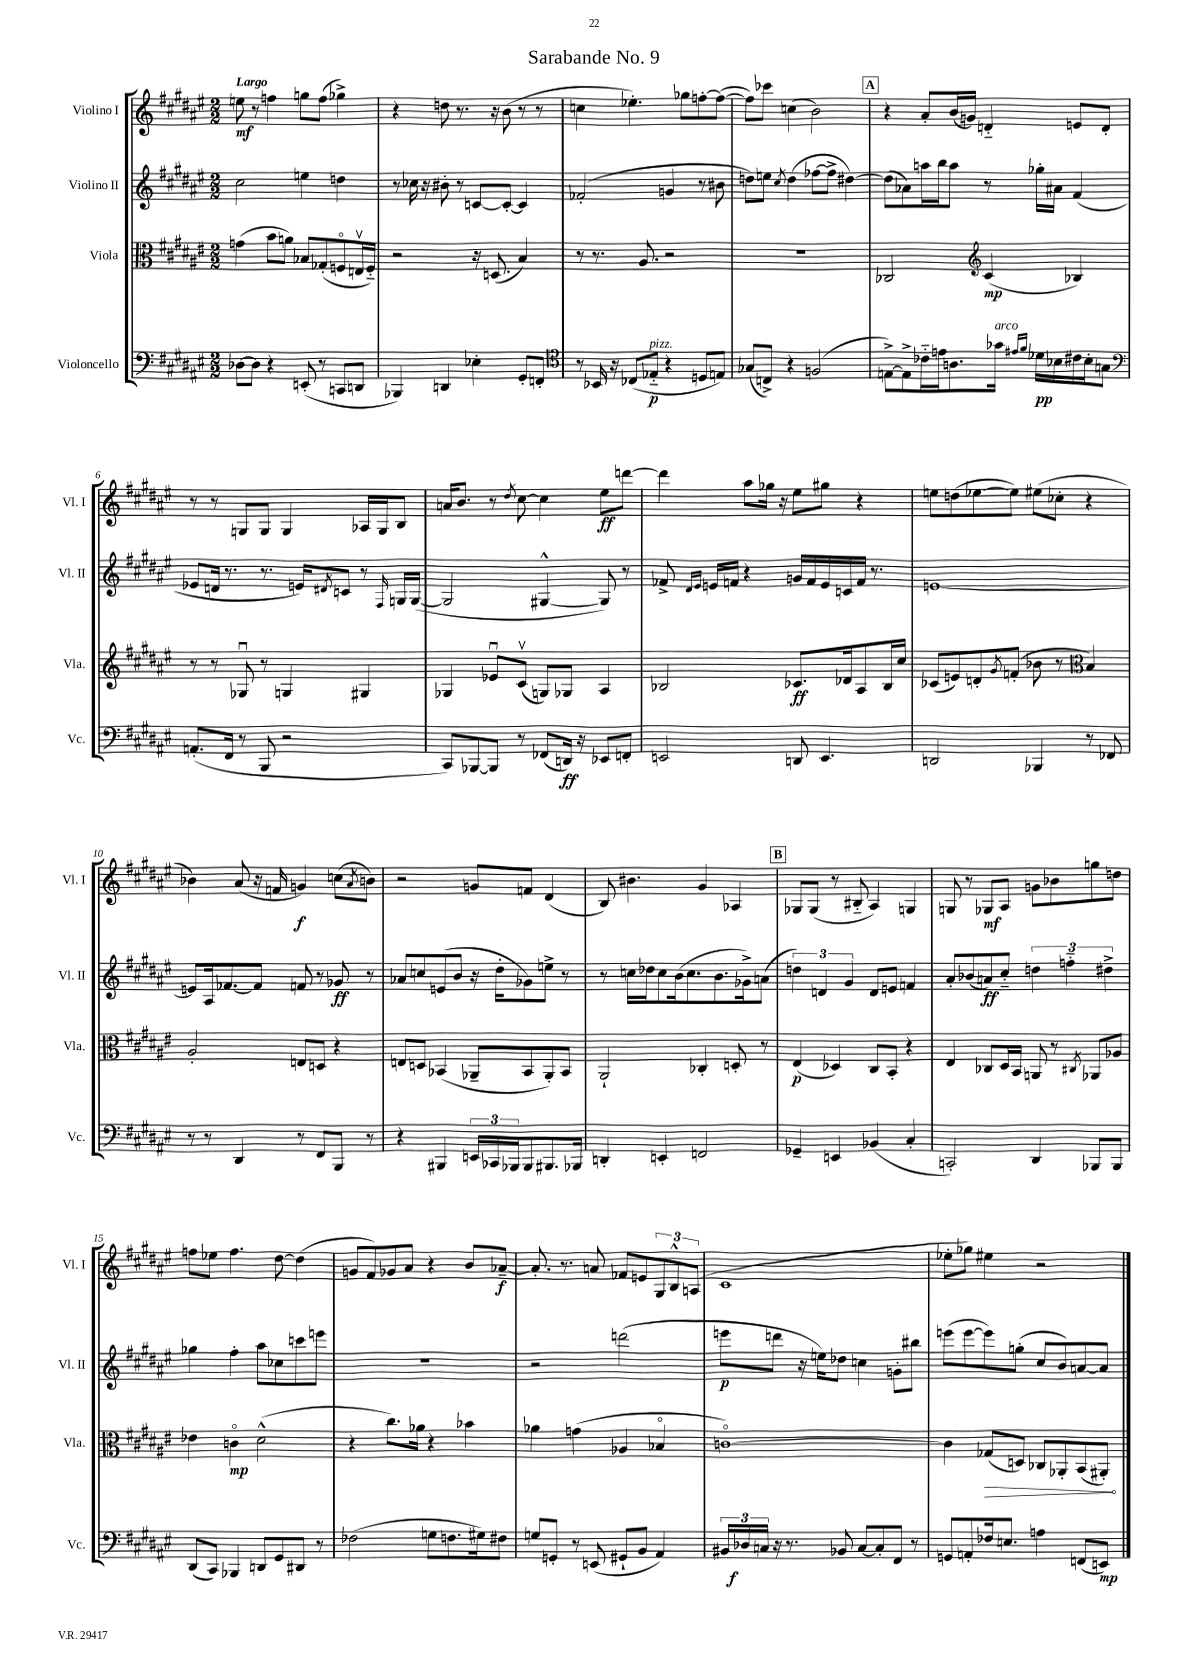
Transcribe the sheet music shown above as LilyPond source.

\header { title = "Sarabande No. 9" }
<<
\new StaffGroup <<
\new Staff = "s0" \with { instrumentName = "Violino I" shortInstrumentName = "Vl. I" } {
    \clef treble \key fis \major \numericTimeSignature \time 2/2 \tempo "Largo"
    e''8\mf r8 f''4 g''8 f''8( ges''4->) |
    r4 d''8 r8. r16 b'8( r8 r8 |
    c''4 ees''4.-.) ges''8 f''8~-. f''8~( |
    f''8) ces'''8 c''4( b'2) |
    \mark \markup { \box "A" } r4 ais'8-. b'16( g'16) d'4-_ e'8 d'8-. |
    r8 r8 g8 g8 g4 aes16 g16 b8 |
    a'16 b'8. r8 \acciaccatura { dis''8 } cis''8~ cis''4 eis''8\ff d'''8~ |
    d'''4 ais''8 ges''16 r16 eis''8 gis''8 r4 |
    e''8 d''8( ees''8~ ees''8) eis''8( ces''8-. r4 |
    bes'4) ais'8( r16 f'16 g'4\f) c''8( \acciaccatura { ais'8 } b'8) |
    r2 g'8 f'8 dis'4( |
    b8) bis'4. gis'4 aes4 |
    \mark \markup { \box "B" } ges8 ges8( r8 bis8-_ ais4) g4 |
    g8 r8 ges8\mf ais8 g'8 bes'8 g''8 d''8 |
    f''8 ees''8 f''4. dis''8~ dis''4( |
    g'8 fis'8) ges'8 ais'8 r4 b'8 aes'8~--\f |
    aes'8.-. r8. a'8 fes'8 e'8 \tuplet 3/2 { gis8 b8-^ a8( } |
    cis'1 |
    ees''8-. ges''8) eis''4 r2 \bar "|." |
}
\new Staff = "s1" \with { instrumentName = "Violino II" shortInstrumentName = "Vl. II" } {
    \clef treble \key fis \major \numericTimeSignature \time 2/2
    cis''2 e''4 d''4 |
    r8 ces''16 r16 bis'8-. r8 c'8~ c'8~-. c'4 |
    fes'2-.( g'4 r8 bis'8 |
    d''8) e''8 \acciaccatura { cis''8 } d''4( fes''8~ fes''8-> dis''4~) |
    \mark \markup { \box "A" } dis''8( aes'8) a''16 b''16 a''8 r8 ges''16-. ais'16 fis'4( |
    ees'8 d'16 r8. r8. e'16) \acciaccatura { dis'8 } c'8 r8 \grace { fis16 } g16 g16~( |
    g2 gis4~-^ gis8) r8 |
    fes'8-> \grace { dis'16 eis'16 } e'16 f'16 r4 g'16 f'16 e'16 c'16 f'16 r8. |
    e'1~ |
    e'8 ais16 fes'8.~ fes'8 f'8 r8 ges'8\ff r8 |
    aes'8 c''8 e'8( b'8 r16 dis''16-. ges'8) e''8-> r8 |
    r8 c''16 des''16 c''8 b'16( c''8. b'8. ges'16->) a'8( |
    \mark \markup { \box "B" } \tuplet 3/2 { d''4) d'4 gis'4 } d'8 e'8 f'4 |
    ais'8-. bes'8( a'8\ff) cis''8-_ \tuplet 3/2 { d''4 f''4-_ dis''4-> } |
    ges''4 fis''4-. ais''8 ces''8 c'''8 e'''8 |
    R1 |
    r2 d'''2( |
    e'''8\p d'''8 r16 e''16) des''8 c''4 g'8-. bis''8 |
    e'''8( e'''8~ e'''8) g''8-.( cis''8 b'8) a'8~ a'8 \bar "|." |
}
\new Staff = "s2" \with { instrumentName = "Viola" shortInstrumentName = "Vla." } {
    \clef alto \key fis \major \numericTimeSignature \time 2/2
    g'4( b'8 a'8) bes8 ges8-.( f8\flageolet e16\upbow f16-_) |
    r2 r16 d8.( b4) |
    r8 r8. ais8. r2 |
    R1 |
    \mark \markup { \box "A" } ces2 \clef treble cis'4\mp( bes4) |
    r8 r8 ges8\downbow r8 g4 gis4 |
    ges4 ees'8\downbow cis'8\upbow( g8) ges8 ais4 |
    bes2 ces'8.\ff des'16 ais8 bes16 cis''16 |
    ces'8( e'8) d'8-. \acciaccatura { gis'8 } f'8-.( bes'8 r8 \clef alto b4) |
    ais2-. e8 d8 r4 |
    e8 d8 bes,4( aes,8-- bes,8 aes,8-.) bes,8 |
    ais,2-! ces4-. d8-. r8 |
    \mark \markup { \box "B" } eis4\p( des4) cis8 b,8-. r4 |
    eis4 ces8 dis16 b,16 a,8 r8 \acciaccatura { cis8 } aes,8 aes8 |
    ees'4 c'4\flageolet\mp dis'2-^( |
    r4 cis''8.) aes'16 r4 bes'4 |
    aes'4 g'4( aes4 bes4\flageolet |
    c'1~\flageolet) |
    c'4 \once \override Hairpin.circled-tip = ##t ges8\>( d8) ces8 aes,8-. b,8( ais,8-.\!) \bar "|." |
}
\new Staff = "s3" \with { instrumentName = "Violoncello" shortInstrumentName = "Vc." } {
    \clef bass \key fis \major \numericTimeSignature \time 2/2
    des8~ des8 r4 e,8-.( r8 c,8 d,8 |
    bes,,4) d,4 ees4-. gis,8-. f,8-. |
    \clef tenor r8 bes,16 r16 ces8( ees8-_\p^\markup { \italic "pizz." } r4 d8 e8) |
    ges8( c8->) r4 f2( |
    \mark \markup { \box "A" } e8~->) e8-> ces'16-_ e'16 a8. ges'16^\markup { \italic "arco" } \grace { eis'16 fis'16 } des'16\pp bes16 cis'16 bes16-. g8 |
    \clef bass a,8.-.( fis,16 r8 b,,8 r2 |
    cis,8) bes,,8~ bes,,8 r8 fes,8( d,16\ff) r16 ees,8 f,8-. |
    e,2 d,8 e,4. |
    d,2 bes,,4 r8 fes,8 |
    r8 r8 dis,4 r8 fis,8 b,,8 r8 |
    r4 bis,,4 \tuplet 3/2 { e,16 ces,16 bes,,16 } bes,,8 bis,,8. bes,,16 |
    d,4-. e,4-. f,2 |
    \mark \markup { \box "B" } ges,4-- e,4 bes,4( cis4-. |
    c,2-.) dis,4 bes,,8 bes,,8 |
    dis,8( cis,8) bes,,4 d,8 gis,8 dis,8 r8 |
    fes2( g8 f8. gis16) fis8 |
    g8 g,8-. r8 e,8( gis,8-! b,8 ais,4) |
    \tuplet 3/2 { bis,16 des16\f c16 } r16 r8. bes,8 c8~ c8-. fis,8 r8 |
    g,8 a,8-. fes16 e8. a4 f,8( e,8\mp) \bar "|." |
}
>>
>>
